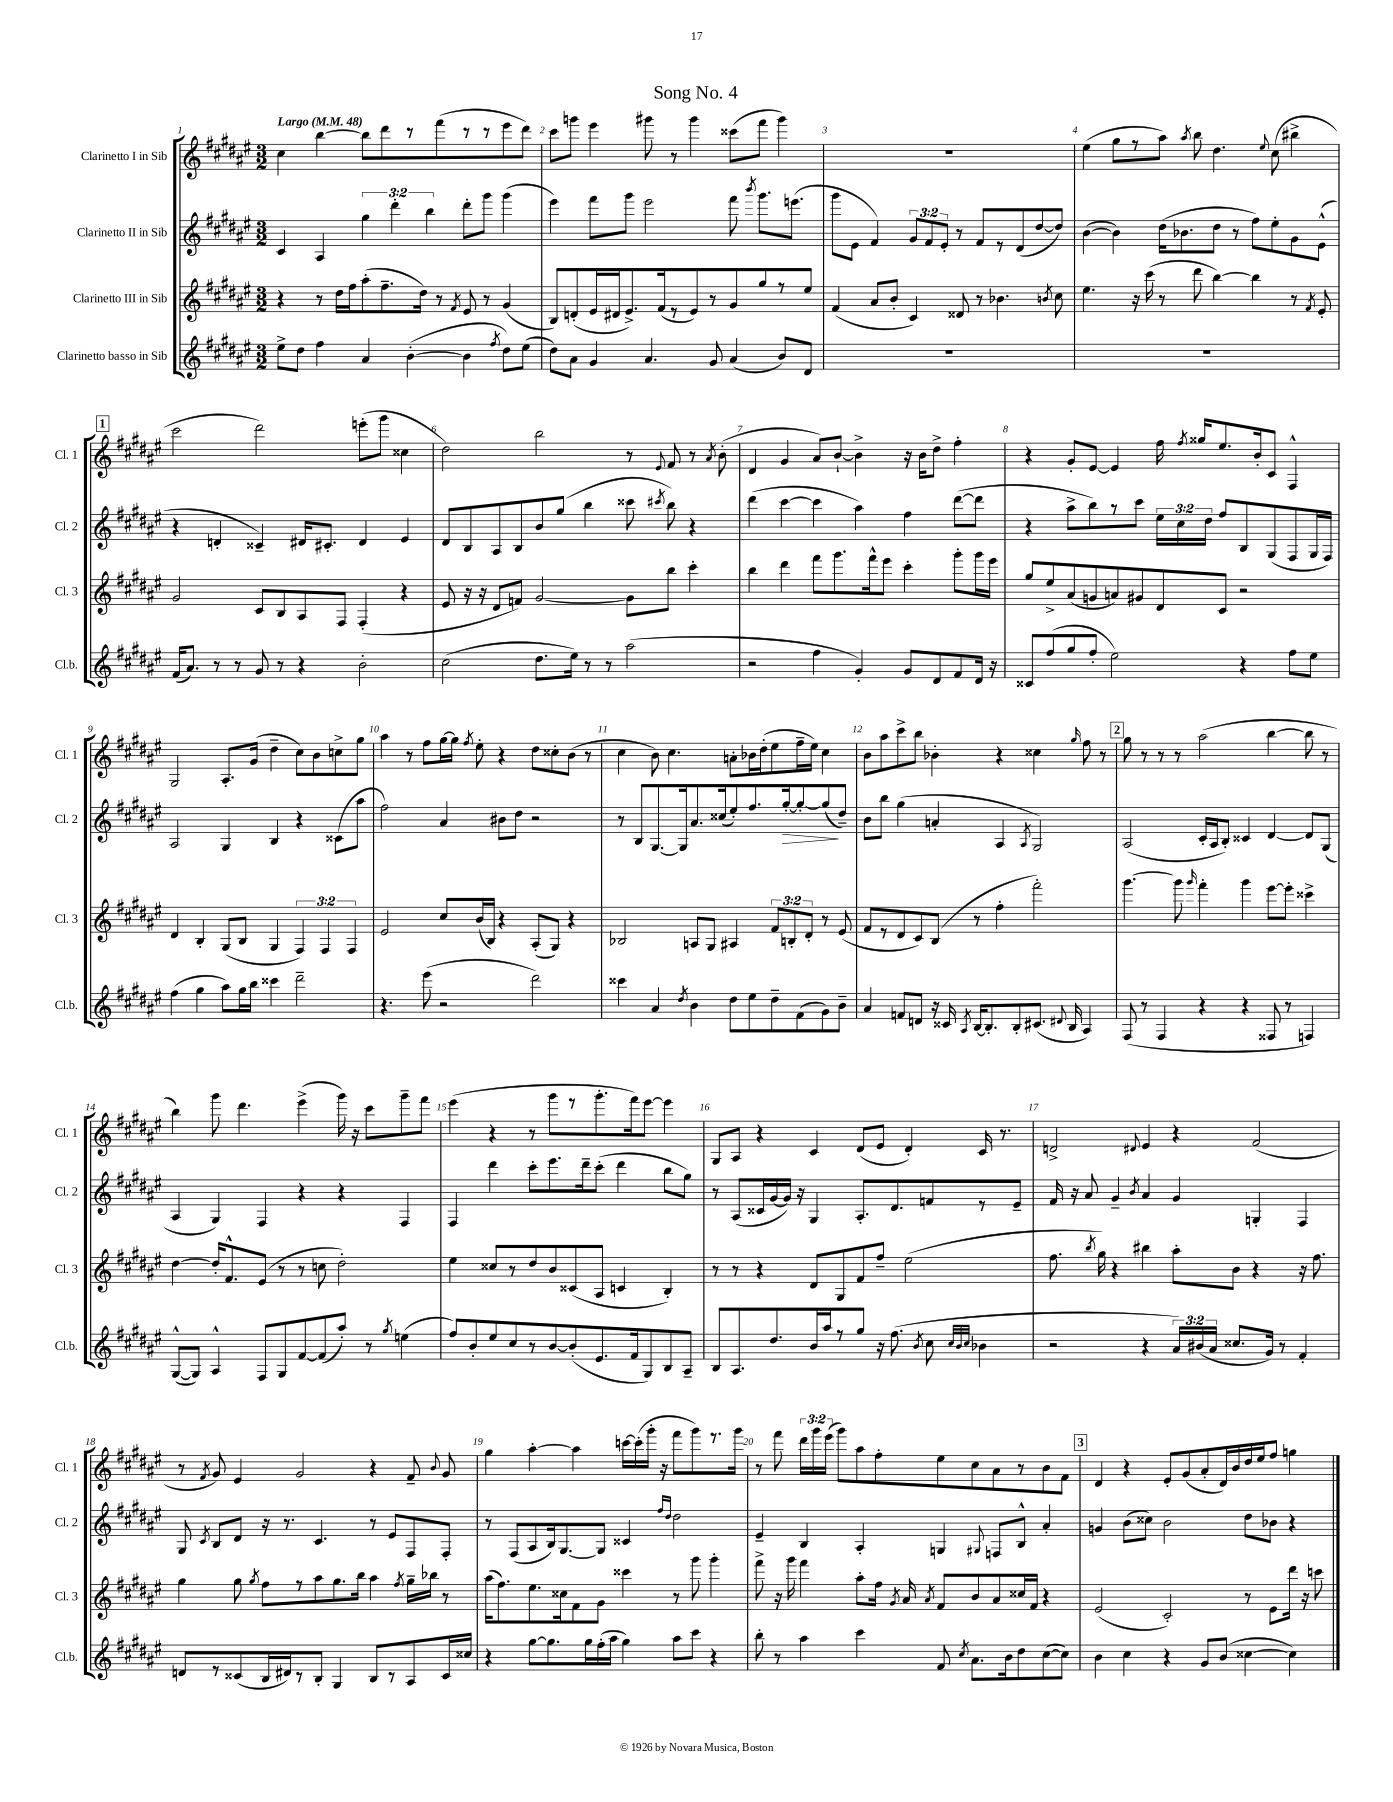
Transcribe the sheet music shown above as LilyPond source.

\header { title = "Song No. 4" }
<<
\new StaffGroup <<
\new Staff = "s0" \with { instrumentName = "Clarinetto I in Sib" shortInstrumentName = "Cl. 1" } {
    \clef treble \key fis \major \numericTimeSignature \time 3/2 \override Staff.TupletNumber.text = #tuplet-number::calc-fraction-text \tempo "Largo" 4 = 48
    \autoBeamOff cis''4 b''4~ b''8[ dis'''8 r8 fis'''8( r8 r8 eis'''8 dis'''8]) |
    cis'''8[ g'''8] eis'''4 gis'''8 r8 gis'''4 cisis'''8[( fis'''8] gis'''4) |
    R1. |
    eis''4( gis''8[ r8 ais''8]) \acciaccatura { ais''8 } b''8 dis''4. \appoggiatura { eis''8 } cis''8( bis''4-> |
    \mark \markup { \box "1" } cis'''2 dis'''2) e'''8[-.( gis'''8] cisis''4 |
    dis''2) b''2 r8 \appoggiatura { eis'8 } fis'8 r8 \acciaccatura { ais'8 } b'8-.( |
    dis'4 gis'4 ais'8[) b'8]~-! b'4-> r16 b'16[ dis''8]-> fis''4-. |
    r4 gis'8[-. eis'8]~ eis'4 fis''16 \acciaccatura { fis''8 } gisis''16[ eis''8. b'16-. cis'8] fis4-^ |
    gis2 ais8.[-. gis'16]( dis''4-- cis''8[) b'8 c''8-> gis''8] |
    ais''4 r8 fis''8[ gis''16~ gis''16] \acciaccatura { fis''8 } eis''8-. r4 dis''8[ cisis''8-. b'8]( r8 |
    cis''4 b'8) cis''4. a'8[-. bes'16 dis''16-.( eis''8 fis''16-- eis''16]) cis''4 |
    b'8[ ais''8 cis'''8-> b''8] bes'4-. r4 cisis''4 \grace { gis''16 } fis''8 r8 |
    \mark \markup { \box "2" } gis''8 r8 r8 r8 ais''2( b''4~ b''8 r8 |
    b''4) gis'''8 dis'''4. eis'''4->( gis'''16) r16 cis'''8[ gis'''8-- fis'''8] |
    eis'''4( r4 r8 gis'''8[ r8 gis'''8.-. fis'''16) eis'''8]~ eis'''4 |
    gis8[ ais8] r4 cis'4 dis'8[( eis'8] dis'4-.) cis'16 r8. |
    d'2-> \appoggiatura { dis'8 } eis'4 r4 fis'2( |
    r8 \acciaccatura { fis'8 } gis'8) eis'4 gis'2 r4 fis'8-- \appoggiatura { b'8 } gis'8 |
    gis''4 ais''4~-. ais''4 c'''16[~ c'''16-.( gis'''16]-. r16 fis'''8[ gis'''8) r8. gis'''16] |
    r8 fis'''8 \tuplet 3/2 { dis'''16[ gis'''16 eis'''16]( } gis'''8[) ais''8 fis''8-. eis''8 cis''8 ais'8 r8 b'8 fis'8] |
    \mark \markup { \box "3" } dis'4 r4 eis'8[-. gis'8( ais'8-. dis'16) b'16 dis''16 eis''16 fis''8] g''4 \bar "|." |
}
\new Staff = "s1" \with { instrumentName = "Clarinetto II in Sib" shortInstrumentName = "Cl. 2" } {
    \clef treble \key fis \major \numericTimeSignature \time 3/2 \override Staff.TupletNumber.text = #tuplet-number::calc-fraction-text
    \autoBeamOff cis'4 ais4 \tuplet 3/2 { gis''4 dis'''4-. b''4 } dis'''8[-. gis'''8] gis'''4( |
    eis'''4) fis'''8[ gis'''8] eis'''2 fis'''8 \acciaccatura { b'''8 } gis'''8.[ e'''8.]( |
    gis'''8[ eis'8] fis'4) \tuplet 3/2 { gis'8[ fis'8 eis'8]-. } r8 fis'8[ r8 dis'8( dis''8~ dis''8]) |
    b'4~( b'4) dis''16[( bes'8. dis''8] r8 fis''8[) eis''8-. gis'8 eis'8]-^( |
    \mark \markup { \box "1" } r4 d'4-. cisis'4--) dis'16[ cis'8.]-. dis'4 eis'4 |
    dis'8[ b8 ais8 b8 b'8 gis''8]( b''4 cisis'''8 \acciaccatura { cis'''8 } b''8) r4 |
    dis'''4( cis'''4~ cis'''4 ais''4) fis''4 dis'''8[~( dis'''8] |
    r4 ais''8[-> b''8) r8 cis'''8] \tuplet 3/2 { eis''16[ cis''16 dis''16] } fis''8[ b8 gis8( fis8 gis16 fis16]) |
    ais2 gis4 b4 r4 cisis'8[( ais''8] |
    fis''2) ais'4 bis'8[ dis''8] r2 |
    r8 b8[ gis8.~ gis16 ais'8. cisis''16( eis''8-.) fis''8. gis''16~-.\> gis''8~-. gis''8\!( dis''8]--) |
    b'8[ b''8] gis''4( a'4-. ais4 \acciaccatura { ais8 } gis2) |
    \mark \markup { \box "2" } ais2( cis'16[-. ais16 b8]-.) cisis'4 dis'4~ dis'8[ gis8]( |
    ais4 gis4) fis4 r4 r4 fis4 |
    fis4 dis'''4 cis'''8[-. eis'''8. dis'''16-- cis'''8]-.( dis'''4 b''8[ gis''8]) |
    r8 ais8[( cisis'16 gis'16~ gis'16]) r16 gis4 ais8.[-. dis'8. f'8 r8 eis'8]-- |
    fis'16 r16 ais'8 gis'4-- \acciaccatura { b'8 } ais'4 gis'4 g4-. fis4 |
    gis8 \acciaccatura { cis'8 } b8[ dis'8] r16 r8. cis'4. r8 eis'8[ fis8 fis8]-. |
    r8 fis8[( ais8 b16) gis8.~ gis8] cisis'4 \grace { fis''16[ dis''16] } dis''2 |
    eis'4-- b4 ais4-. g4 \appoggiatura { gis8 } f8[ b8]-^ ais'4-. |
    \mark \markup { \box "3" } g'4 b'8[( cisis''8]) b'2 dis''8[ bes'8] r4 \bar "|." |
}
\new Staff = "s2" \with { instrumentName = "Clarinetto III in Sib" shortInstrumentName = "Cl. 3" } {
    \clef treble \key fis \major \numericTimeSignature \time 3/2 \override Staff.TupletNumber.text = #tuplet-number::calc-fraction-text
    \autoBeamOff r4 r8 dis''16[ fis''16 ais''8-.( fis''8.-- dis''16]) r8 \acciaccatura { fis'8 } eis'8 r8 gis'4( |
    b8[) d'8-.( eis'16 dis'16 eis'8.->) fis'16( r8 eis'8) r8 gis'8 gis''8 r8 eis''8] |
    fis'4( ais'8[ b'8]-. cis'4) disis'8 r8 bes'4. \acciaccatura { b'8 } cis''8 |
    eis''4. r16 cis'''16( r8 dis'''8 b''4~) b''4 r8 \acciaccatura { fis'8 } eis'8-. |
    \mark \markup { \box "1" } gis'2 cis'8[ b8 ais8 fis8] fis4-.( r4 |
    eis'8 r16 r16 dis'8[ f'8]) gis'2~ gis'8[ b''8] cis'''4-. |
    b''4 dis'''4 fis'''8[ gis'''8. fis'''16-^ eis'''8] cis'''4-. gis'''8[-. gis'''16 eis'''16] |
    gis''8[ eis''8-> ais'8( g'8 a'8) gis'8 dis'8 cis'8] r2 |
    dis'4 b4-. gis8[( b8] gis4 \tuplet 3/2 { fis4) fis4 fis4 } |
    eis'2 cis''8[ b'16( b16]) r4 ais8[-.( gis8]) r4 |
    bes2 a8[ gis8] ais4 \tuplet 3/2 { fis'8[ b8-. dis'8]-. } r8 eis'8( |
    fis'8[ r8 dis'8 cis'8) b8]( r8 fis''4-. fis'''2-.) |
    \mark \markup { \box "2" } gis'''4.~ gis'''8 \grace { gis'''16 } fis'''4-. gis'''4 eis'''8[~ eis'''8]-. cisis'''4-> |
    dis''4~ dis''16[-. fis'8.-^ eis'8]( r8 r8 c''8 dis''2-.) |
    eis''4 cisis''8[ r8 dis''8 b'8 cisis'8( ais8] c'4 b4-.) |
    r8 r8 r4 dis'8[ gis8 fis'8 fis''8]-- eis''2( |
    fis''8. \acciaccatura { b''8 } gis''16) r4 bis''4 ais''8[-. b'8] r4 r16 fis''8. |
    gis''4 gis''8 \acciaccatura { gis''8 } fis''8[ r8 ais''8 gis''8. b''16] ais''4 \acciaccatura { fis''8 } gis''16[-- bes''16] r8 |
    ais''16[( fis''8.) eis''8. cisis''16 fis'8 gis'8] cisis'''4 r8 gis'''8 gis'''4-. |
    fis'''8-> r16 gis'''16 fis'''4 ais''8[-. fis''16] \acciaccatura { gis'8 } ais'16 \acciaccatura { ais'8 } fis'8[ b'8 ais'8 cisis''16 fis'16] r4 |
    \mark \markup { \box "3" } eis'2( cis'2-.) r8 eis'8[ dis'''16] r16 c'''8 \bar "|." |
}
\new Staff = "s3" \with { instrumentName = "Clarinetto basso in Sib" shortInstrumentName = "Cl.b." } {
    \clef treble \key fis \major \numericTimeSignature \time 3/2 \override Staff.TupletNumber.text = #tuplet-number::calc-fraction-text
    \autoBeamOff eis''8[-> dis''8] fis''4 ais'4 b'4~-.( b'4 \acciaccatura { fis''8 } dis''8[) eis''8]( |
    dis''8[) ais'8] gis'4 ais'4. gis'8 ais'4( b'8[) dis'8] |
    R1. |
    R1. |
    \mark \markup { \box "1" } fis'16[( ais'8.]) r8 r8 gis'8 r8 r4 b'2-. |
    cis''2( dis''8.[ eis''16]) r8 r8 ais''2( |
    r2 fis''4 gis'4-.) gis'8[ dis'8 fis'8 dis'16] r16 |
    cisis'8[ fis''8( gis''8 fis''8]-. eis''2) r4 fis''8[ eis''8] |
    fis''4( gis''4 ais''8[) gis''16 b''16] cisis'''4 dis'''2-- |
    r4. eis'''8( r2 dis'''2) |
    cisis'''4 ais'4 \acciaccatura { dis''8 } b'4 dis''8[ eis''8 dis''8-- fis'8( gis'8) b'8]-- |
    ais'4 f'8[ d'8] r16 cisis'16 \acciaccatura { ais8 } b16[~ b8.-. b8-. cis'8.]( \appoggiatura { dis'8 } b16 ais4) |
    \mark \markup { \box "2" } fis8( r8 fis4 r4 r4 fisis8 r8 f4) |
    gis8[~-^( gis8]) ais4-^ fis8[ gis8 fis'8~ fis'8( ais''8]-.) r8 \acciaccatura { gis''8 } e''4( |
    fis''8[) b'8-. eis''8 cis''8 r8 b'8~ b'8-.( eis'8. fis'16 gis8) b8 ais8]-- |
    b8[ ais8. dis''8. b'16 ais''16 r8 gis''8] r16 fis''8.( \acciaccatura { b'8 } cis''8 \grace { cis''32[ b'32 cis''32] } bes'4 |
    r2 r4 \tuplet 3/2 { ais'16[) bis'16( ais'16] } cisis''8.[ gis'16]) r8 fis'4-. |
    d'8[ r8 cisis'8( b16 dis'16) r8 b8]-. gis4 b8[ r8 ais8 cisis'16 cisis''16] |
    r4 gis''8[~ gis''8. gis''16 fis''16-.( ais''16] gis''4) ais''8[ cis'''8] r4 |
    b''8-. r8 ais''4 cis'''4 fis'8 \acciaccatura { cis''8 } ais'8.[ b'16 dis''8 cis''8~( cis''8]) |
    \mark \markup { \box "3" } b'4 cis''4 r4 gis'8[ b'8]( cisis''4~ cisis''4) \bar "|." |
}
>>
>>
\layout { \context { \Score \override BarNumber.break-visibility = ##(#f #t #t) barNumberVisibility = #all-bar-numbers-visible } }
